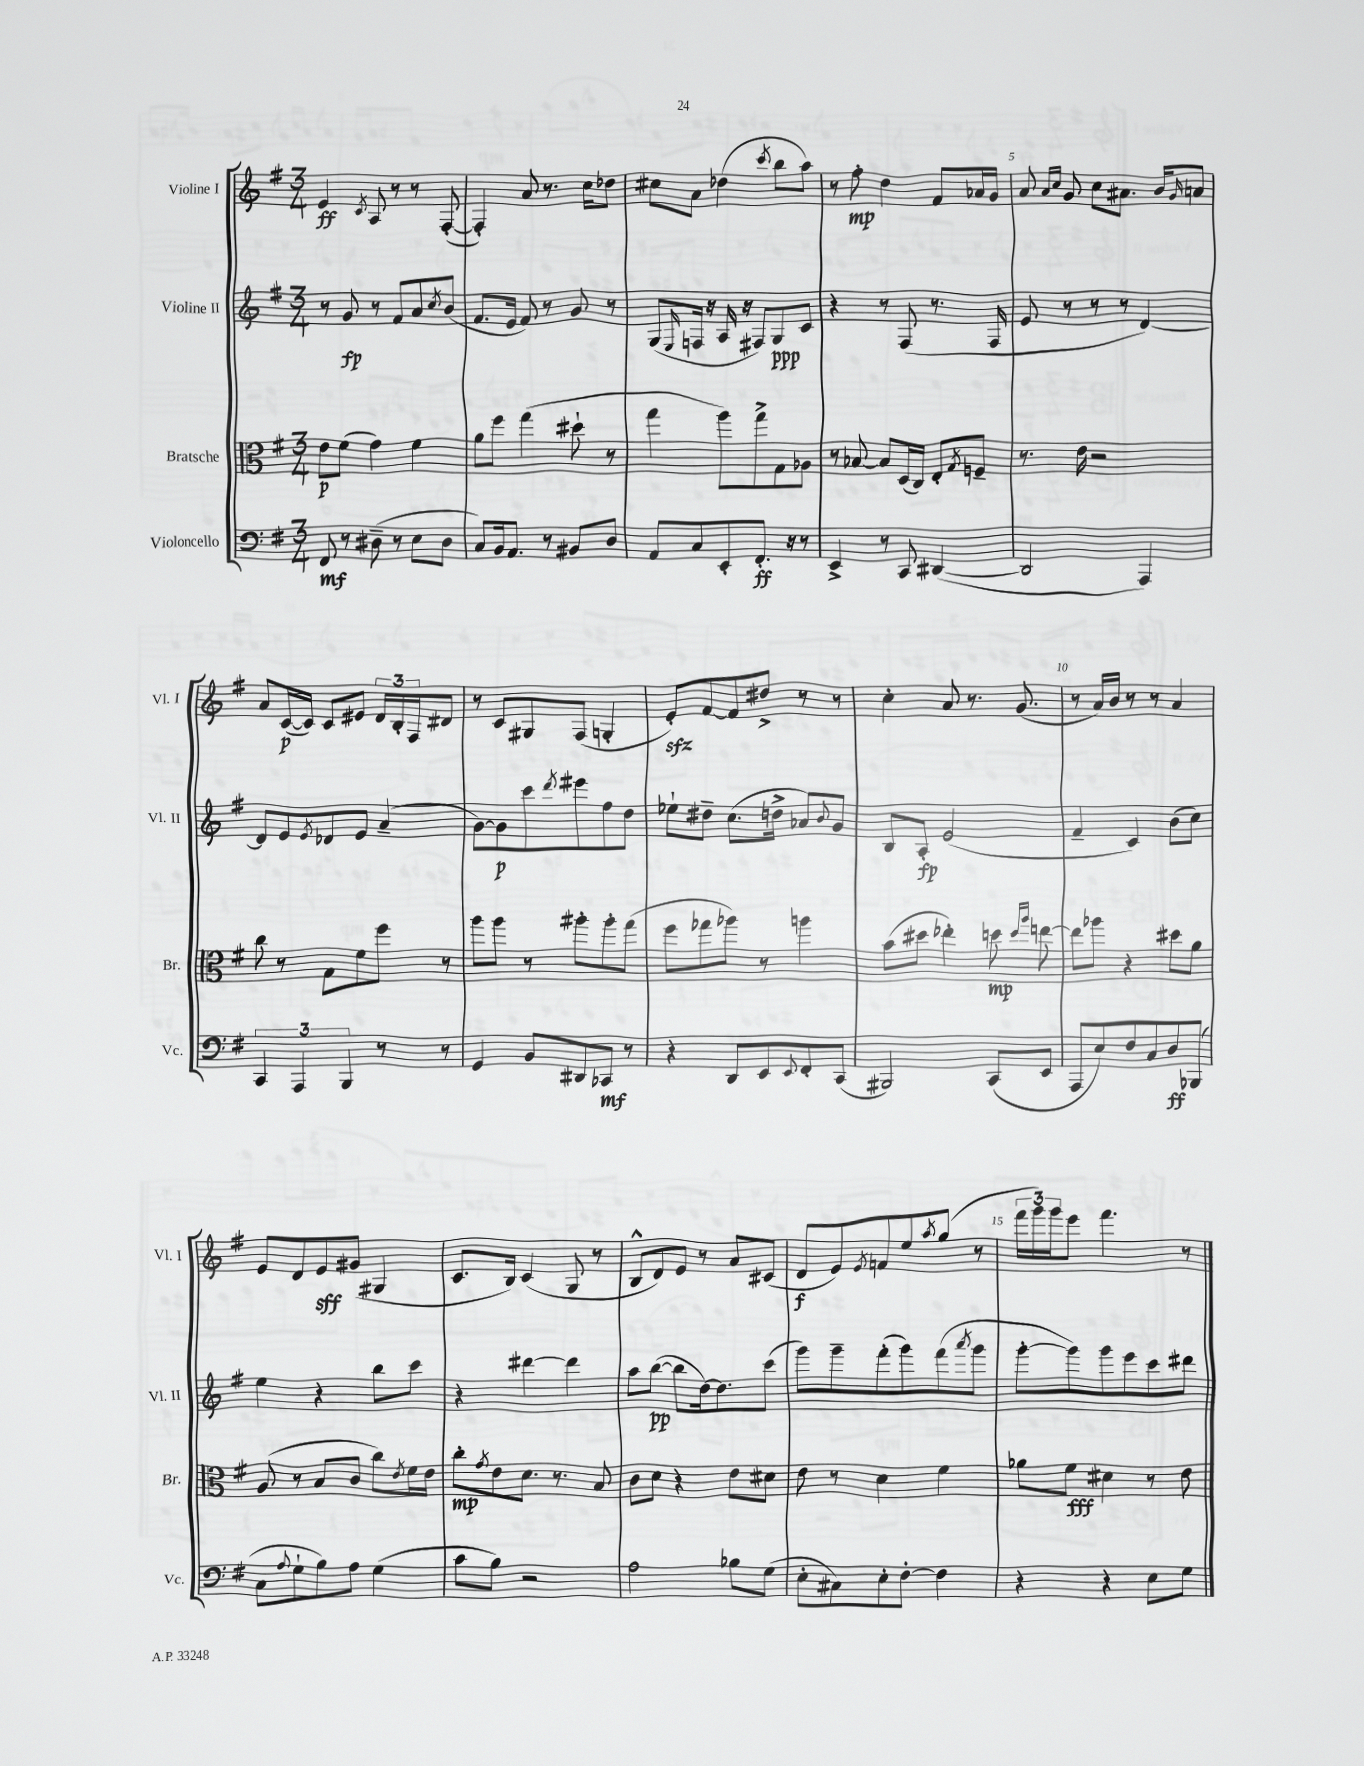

**kern	**dynam	**kern	**dynam	**kern	**dynam	**kern	**dynam
*part4	*part4	*part3	*part3	*part2	*part2	*part1	*part1
*staff4	*staff4	*staff3	*staff3	*staff2	*staff2	*staff1	*staff1
*I"Violoncello	*	*I"Bratsche	*	*I"Violine II	*	*I"Violine I	*
*I'Vc.	*	*I'Br.	*	*I'Vl. II	*	*I'Vl. I	*
*clefF4	*	*clefC3	*	*clefG2	*	*clefG2	*
*k[f#]	*	*k[f#]	*	*k[f#]	*	*k[f#]	*
*M3/4	*	*M3/4	*	*M3/4	*	*M3/4	*
=1	=1	=1	=1	=1	=1	=1	=1
8FF#/	mf	8e\L	p	8r	.	4e/	ff
8r	.	(8f#\J	.	8g/	fp	.	.
.	.	.	.	.	.	8qc/	.
(8D#X~\	.	4g\)	.	8r	.	8A/	.
8r	.	.	.	8f#/L	.	8r	.
8E\L	.	4f#\	.	8a/	.	8r	.
.	.	.	.	8qcc/	.	.	.
8D#\J	.	.	.	(8b/J	.	([8F#'/	.
=2	=2	=2	=2	=2	=2	=2	=2
8C/L)	.	8a\L	.	8.f#/L	.	4F#'/])	.
16BB/k	.	8ff#\J	.	.	.	.	.
8.AA/J	.	.	.	16e/Jk	.	.	.
.	.	(4gg\	.	8f#/)	.	8a/	.
8r	.	.	.	8r	.	8.r	.
8BB#X/L	.	8dd#X`\	.	8g/	.	.	.
.	.	.	.	.	.	16cc\KL	.
8D/J	.	8r	.	8r	.	8dd-X\J	.
=3	=3	=3	=3	=3	=3	=3	=3
8AA/L	.	4gg\	.	(8G/L	.	8cc#X\L	.
.	.	.	.	16qqE/	.	.	.
8C/	.	.	.	16Fn/Jk	.	8a\J	.
.	.	.	.	16r	.	.	.
8EE'/	.	8aa\L)	.	16A/	.	(4dd-X\	.
.	.	.	.	16r	.	.	.
8.FF#'/J	ff	8gg^\	.	8F#X/L)	.	.	.
.	.	.	.	.	.	8qccc/	.
.	.	8G\	.	8G/	ppp	8bb\L	.
16r	.	.	.	.	.	.	.
8r	.	8A-X\J	.	8c/J	.	8aa\J)	.
=4	=4	=4	=4	=4	=4	=4	=4
4EE^/	.	8r	.	4r	.	8r	.
.	.	[8B-X/	.	.	.	8ff#'\	mp
8r	.	8B-/L]	.	8r	.	4dd\	.
8CC/	.	(16D/L	.	(8F#/	.	.	.
.	.	16C/JJ)	.	.	.	.	.
([4DD#X/	.	8E'/L	.	8.r	.	8f#/L	.
.	.	8qG/	.	.	.	.	.
.	.	8Fn~/J	.	.	.	16a-X/L	.
.	.	.	.	16F#/	.	16g/JJ	.
=5	=5	=5	=5	=5	=5	=5	=5
2DD#/]	.	8.r	.	8e/	.	8a/	.
.	.	.	.	.	.	16qqa/LL	.
.	.	.	.	.	.	16qqcc/JJ	.
.	.	.	.	8r	.	8g/	.
.	.	16e\	.	.	.	.	.
.	.	2r	.	8r	.	8cc\L	.
.	.	.	.	8r	.	8.a#X\J	.
4AAA/)	.	.	.	[4d/)	.	.	.
.	.	.	.	.	.	16b/KL	.
.	.	.	.	.	.	16qqg/	.
.	.	.	.	.	.	8an/J	.
!!LO:LB:g=z
=6	=6	=6	=6	=6	=6	=6	=6
6CC/	.	8cc\	.	8d/L]	.	8a/L	.
.	.	8r	.	8e/	.	([16c/L	p
6AAA/	.	.	.	.	.	.	.
.	.	.	.	.	.	16c/JJ])	.
.	.	.	.	8qe/	.	.	.
.	.	8G\L	.	8d-X/	.	8c/L	.
6BBB/	.	.	.	.	.	.	.
.	.	8f#\	.	8e/J	.	8e#X/J	.
8r	.	8ff#\J	.	(4a~/	.	24d/LL	.
.	.	.	.	.	.	24B'/	.
.	.	.	.	.	.	24F#/J	.
8r	.	8r	.	.	.	8d#X/J	.
=7	=7	=7	=7	=7	=7	=7	=7
4GG/	.	8aa\L	.	[8g\L)	.	8r	.
.	.	8aa\J	.	8g\]	p	8c/L	.
8BB/L	.	8r	.	8ccc\	.	8G#X/	.
.	.	.	.	8qddd/	.	.	.
8DD#X/	.	8aa#X'\L	.	8eee#X\	.	(8F#/J	.
8CC-X/J	mf	8aa#'\	.	8ff#\	.	4Gn'/	.
8r	.	(8gg\J	.	8dd\J	.	.	.
=8	=8	=8	=8	=8	=8	=8	=8
4r	.	8ff#\L	.	8ee-X`\L	.	8ezz'/L)	.
.	.	8gg-X\	.	8dd#X~\J	.	[8f#/	.
8DD/L	.	8aa-X\J)	.	(8.cc\L	.	8f#/]	.
8EE/	.	8r	.	.	.	8dd#X^/J	.
.	.	.	.	16ddn^\Jk	.	.	.
8qqEE/	.	.	.	.	.	.	.
8FF#'/	.	4aan\	.	8a-X/L)	.	8r	.
.	.	.	.	8qqb/	.	.	.
(8CC/J	.	.	.	8g/J	.	8r	.
=9	=9	=9	=9	=9	=9	=9	=9
2BBB#X/)	.	(8b\L	.	8B/L	.	4cc'\	.
.	.	8dd#X\J	.	8A'/J	fp	.	.
.	.	4ee-X'\)	.	(2e/	.	8a/	.
.	.	.	.	.	.	8.r	.
(8CC/L	.	8ddn\	mp	.	.	.	.
.	.	.	.	.	.	(8.g/	.
.	.	16qqdd/LL	.	.	.	.	.
.	.	16qqaa/JJ	.	.	.	.	.
8EE/J	.	[8een\	.	.	.	.	.
=10	=10	=10	=10	=10	=10	=10	=10
8AAA/L	.	8ee\L]	.	4f#~/	.	8r	.
8E/)	.	8aa-X\J	.	.	.	16a/LL)	.
.	.	.	.	.	.	16b/JJ	.
8F#/	.	4r	.	4c/)	.	8r	.
8C/	.	.	.	.	.	8r	.
8D/	ff	8dd#X\L	.	(8b\L	.	4a/	.
(8BBB-X/J	.	8a\J	.	8cc\J)	.	.	.
!!LO:LB:g=z
=11	=11	=11	=11	=11	=11	=11	=11
8C\L	.	(8A/	.	4ee\	.	8e/L	.
8qqA/	.	.	.	.	.	.	.
8G`\	.	8r	.	.	.	8d/	.
8B\)	.	8B/L	.	4r	.	8e/	sff
8A\J	.	8c/J	.	.	.	(8g#X/J	.
(4G\	.	8cc\L)	.	8bb\L	.	4G#X/	.
.	.	8qe/	.	.	.	.	.
.	.	16f#\L	.	8ccc\J	.	.	.
.	.	16e\JJ	.	.	.	.	.
=12	=12	=12	=12	=12	=12	=12	=12
8c\L	.	8cc'\L	mp	4r	.	8.c/L	.
.	.	8qg/	.	.	.	.	.
8B\J)	.	8e\	.	.	.	.	.
.	.	.	.	.	.	16B/Jk)	.
2r	.	8.d\J	.	[4ddd#X\	.	(4c/	.
.	.	8.r	.	.	.	.	.
.	.	.	.	4ddd#\]	.	8G/	.
.	.	8B/	.	.	.	8r	.
=13	=13	=13	=13	=13	=13	=13	=13
2A\	.	8c\L	.	8aa\L	.	8B^^/L	.
.	.	8d\J	.	([8bb\J	pp	8d/)	.
.	.	4r	.	8bb\L]	.	8e/J	.
.	.	.	.	[16dd\k)	.	8r	.
.	.	.	.	8.dd\]	.	.	.
8B-X\L	.	8e\L	.	.	.	8a/L	.
(8G\J	.	8d#X\J	.	(8ccc\J	.	(8c#X/J	.
=14	=14	=14	=14	=14	=14	=14	=14
8E'\L	.	8e\	.	8ggg\L)	.	8d/L	f
8C#X\)	.	8r	.	8ggg~\	.	8e/)	.
.	.	.	.	.	.	8qe/	.
8E'\	.	4d\	.	(8fff#'\	.	8fn/	.
[8F#'\J	.	.	.	8ggg\)	.	8ee/	.
.	.	.	.	.	.	8qaa/	.
4F#\]	.	4f#\	.	(8fff#\	.	(8gg/J	.
.	.	.	.	8qaaa/	.	.	.
.	.	.	.	8ggg\J	.	8r	.
=15	=15	=15	=15	=15	=15	=15	=15
4r	.	8a-X\L	.	[8ggg'\L	.	24fff#\LL	.
.	.	.	.	.	.	24ggg\)	.
.	.	.	.	.	.	24ggg\J	.
.	.	8f#\J	fff	8ggg\])	.	8eee\J	.
4r	.	4d#X\	.	8ggg\	.	4.fff#\	.
.	.	.	.	8eee\	.	.	.
8E\L	.	8r	.	8ccc\	.	.	.
8G\J	.	8e\	.	8ddd#X\J	.	8r	.
==	==	==	==	==	==	==	==
*-	*-	*-	*-	*-	*-	*-	*-
